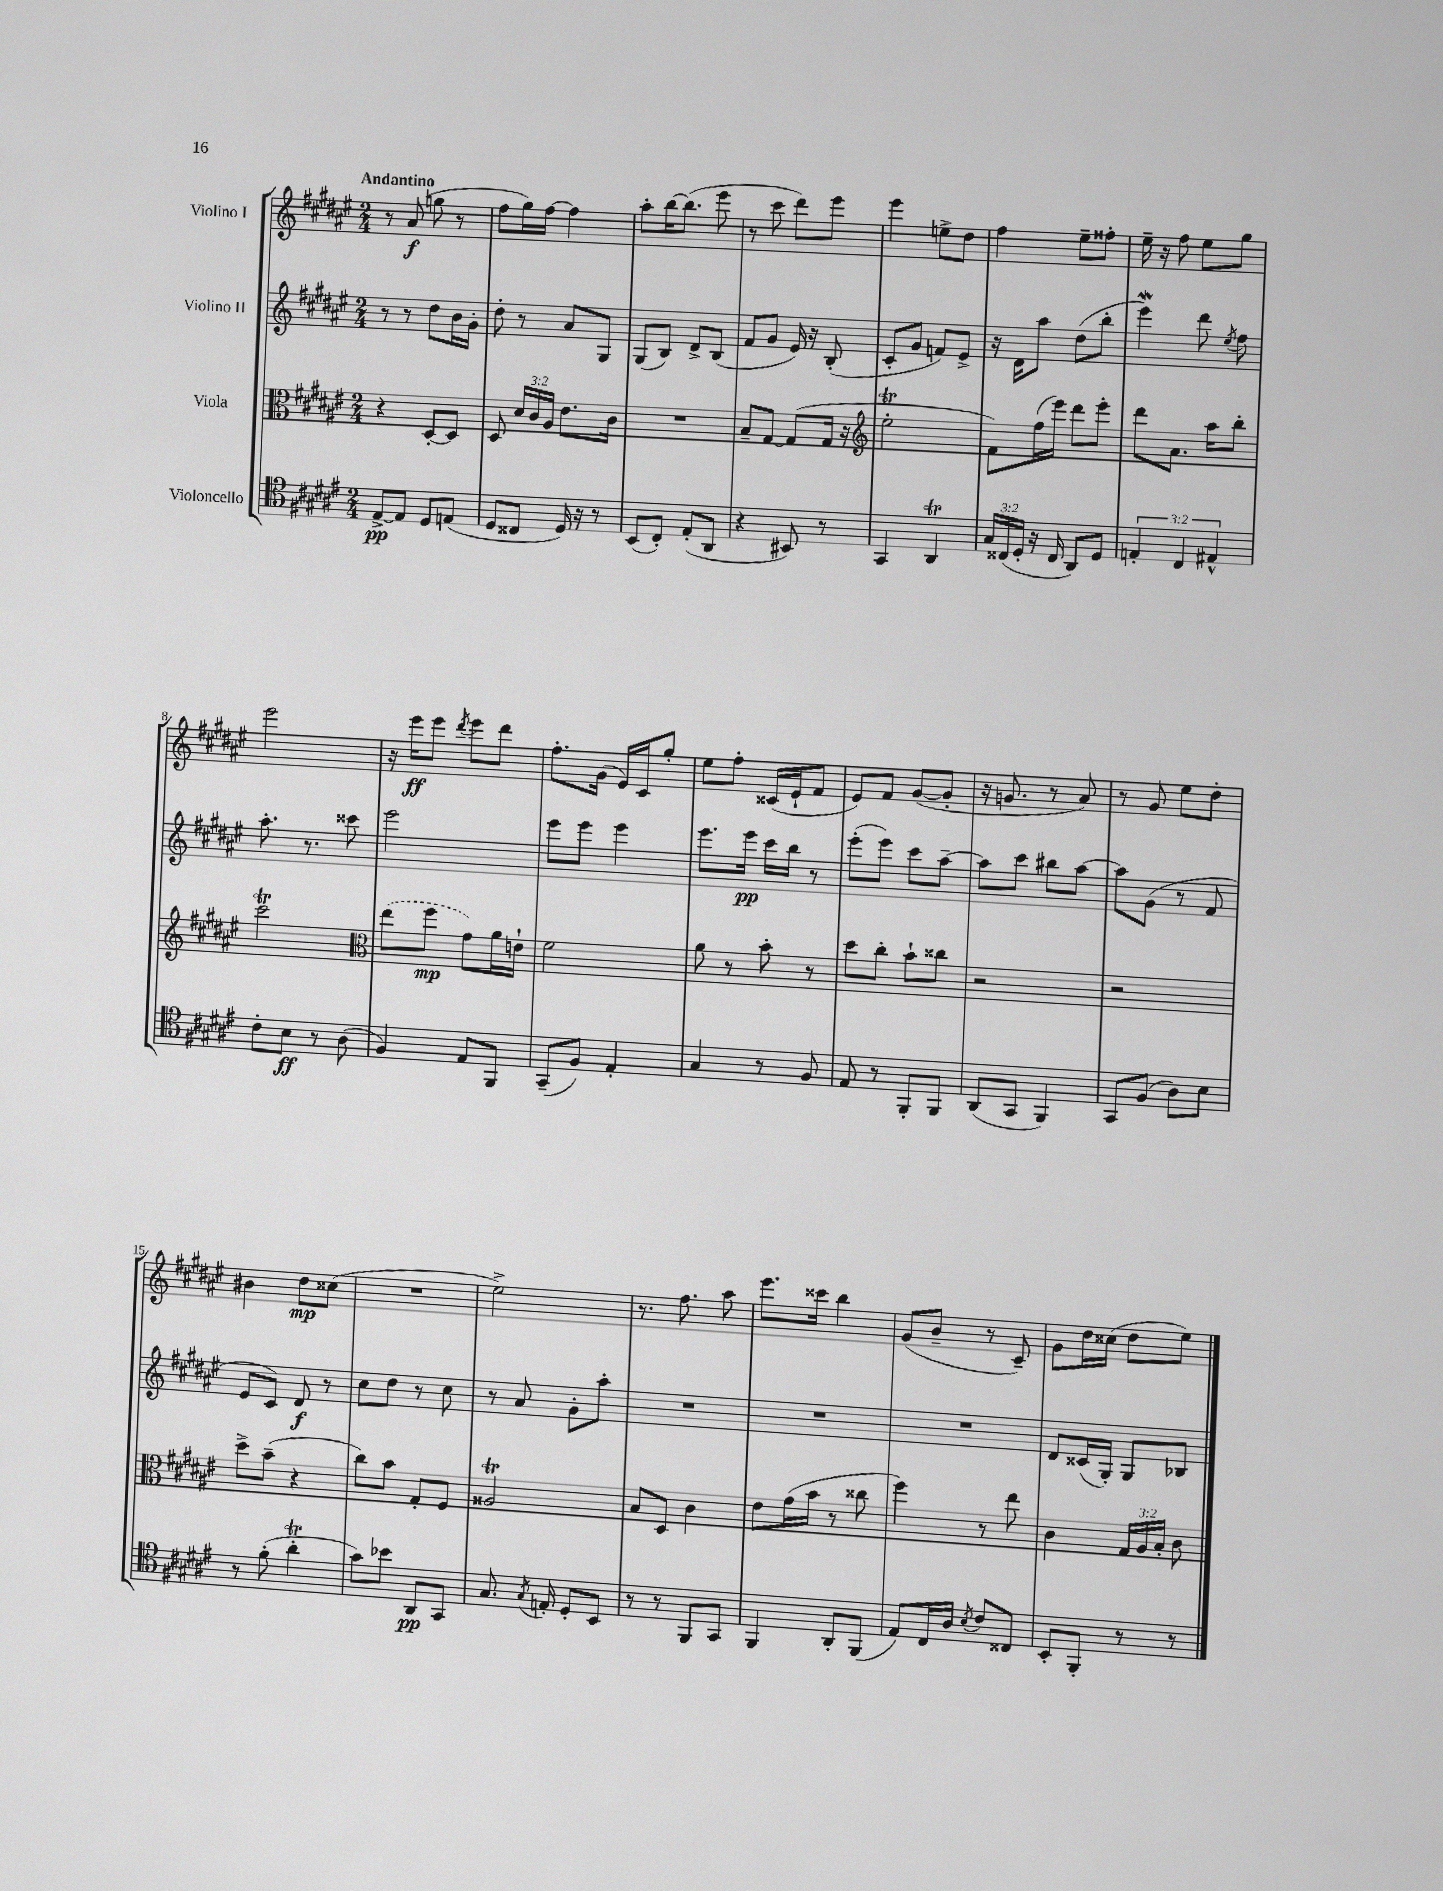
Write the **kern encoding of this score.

**kern	**kern	**kern	**kern
*staff4	*staff3	*staff2	*staff1
*clefC4	*clefC3	*clefG2	*clefG2
*k[f#c#g#d#a#e#]	*k[f#c#g#d#a#e#]	*k[f#c#g#d#a#e#]	*k[f#c#g#d#a#e#]
*M2/4	*M2/4	*M2/4	*M2/4
[8E#^	4r	8r	8r
8E#]	.	8r	(8a#
8D#	[8D#'	8dd#	8gg
(8E	8D#]	16b	8r
.	.	16g#'	.
=	=	=	=
8D#	8D#	8dd#'	8ff#
8C##	24d#	8r	16gg#)
.	24c#	.	.
.	.	.	[16ff#
.	24A#	.	.
16D#)	8.e#	8a#	4ff#]
16r	.	.	.
8r	.	8G#	.
.	16c#	.	.
=	=	=	=
(8BB	2r	(8G#	8aa#'
8C#')	.	8B)	[16bb
.	.	.	(8.bb]
(8E#'	.	8d#^	.
8AA#	.	(8B	8eee#
=	=	=	=
4r	8B~	8f#	8r
.	[8G#	8g#	8ccc#
8BB#)	(8G#]	16e#)	8ddd#)
.	.	16r	.
8r	16G#	(8B'	8eee#
.	16r	.	.
=	=	=	=
*	*clefG2	*	*
4GG#	2ee#'	8c#'	4eee#
.	.	8g#	.
4AA#	.	8f)	8ee^
.	.	8e#^	8dd#
=	=	=	=
24G#	8f#)	16r	4ff#
(24C##	.	.	.
.	.	16d#	.
24D#'	.	.	.
16r	(16ff#	8aa#	.
16C##	16eee#)	.	.
8AA#)	8ddd#	(8dd#	8ee#~
8D#	8eee#'	8bb'	8ff##'
=	=	=	=
6E'	8ddd#	4eee#)	16ee#~
.	.	.	16r
.	8.a#	.	8ff#
6C#	.	.	.
.	.	8ddd#	8ee#
.	16aa#	.	.
6E#^^	.	.	.
.	.	8qee#	.
.	8bb'	8ff#	8gg#
=	=	=	=
8c#'	2ccc#	8.aa#'	2eee#
8B	.	.	.
.	.	8.r	.
8r	.	.	.
(8A#	.	8ccc##	.
=	=	=	=
*	*clefC3	*	*
4F#)	(8ee#	2eee#	16r
.	.	.	16eee#
.	8ff#	.	8eee#
.	.	.	8qddd#
8E#	8g#)	.	8eee#
8FF#	16a#	.	8ddd#
.	16e`	.	.
=	=	=	=
(8GG#~	2f#	8eee#	8.ff#'
8F#)	.	8eee#	.
.	.	.	(16g#
4E#'	.	4eee#	16e#)
.	.	.	16c#
.	.	.	8gg#'
=	=	=	=
4G#	8a#	8.eee#	8ee#
.	8r	.	8ff#'
.	.	16eee#	.
8r	8b'	16ccc#	(16c##
.	.	16bb	16e#`
8F#	8r	8r	8f#
=	=	=	=
8E#	8dd#	(8eee#'	8e#)
8r	8cc#'	8eee#)	8f#
8FF#'	8b`	8ccc#	([8g#
8FF#	8cc##	[8aa#~	8g#']
=	=	=	=
(8AA#	2r	8aa#]	16r
.	.	.	8.g
8GG#	.	8ccc#	.
4FF#)	.	8bb#	8r
.	.	[8aa#	8a#)
=	=	=	=
8GG#	2r	8aa#]	8r
(8F#	.	(8g#	8g#
8A#)	.	8r	8ee#
8B	.	8f#	8dd#'
=	=	=	=
8r	8dd#^	8e#	4b#
(8f#'	(8b~	8c#)	.
4a#'	4r	8d#	8dd#
.	.	8r	(8cc##
=	=	=	=
8g#)	8cc#)	8cc#	2r
8b-	8b	8dd#	.
8AA#	8G#'	8r	.
8GG#	8F#	8cc#	.
=	=	=	=
8.G#	2A##	8r	2ee#^)
.	.	8a#	.
8qG#	.	.	.
16E'	.	.	.
8D#'	.	8g#'	.
8BB	.	8aa#'	.
=	=	=	=
8r	8B	2r	8.r
8r	8D#	.	.
.	.	.	8.ff#
8FF#	4c#	.	.
8GG#	.	.	8aa#
=	=	=	=
4FF#	8e#	2r	8.eee#
.	(16g#	.	.
.	16b	.	16ccc##
8AA#'	8r	.	4bb
(8FF#	8cc##	.	.
=	=	=	=
8E#)	4ff#)	2r	(8g#
16C#	.	.	8b~
16A#	.	.	.
8qB	.	.	.
8c#	8r	.	8r
8C##	8ee#	.	8c#~)
=	=	=	=
8BB'	4c#	8d#	8g#
8FF#'	.	(16c##	16dd#
.	.	16G#')	(16cc##
8r	24G#	8G#	8dd#
.	24A#	.	.
.	24B'	.	.
8r	8c#	8B-	8ee#)
==	==	==	==
*-	*-	*-	*-
